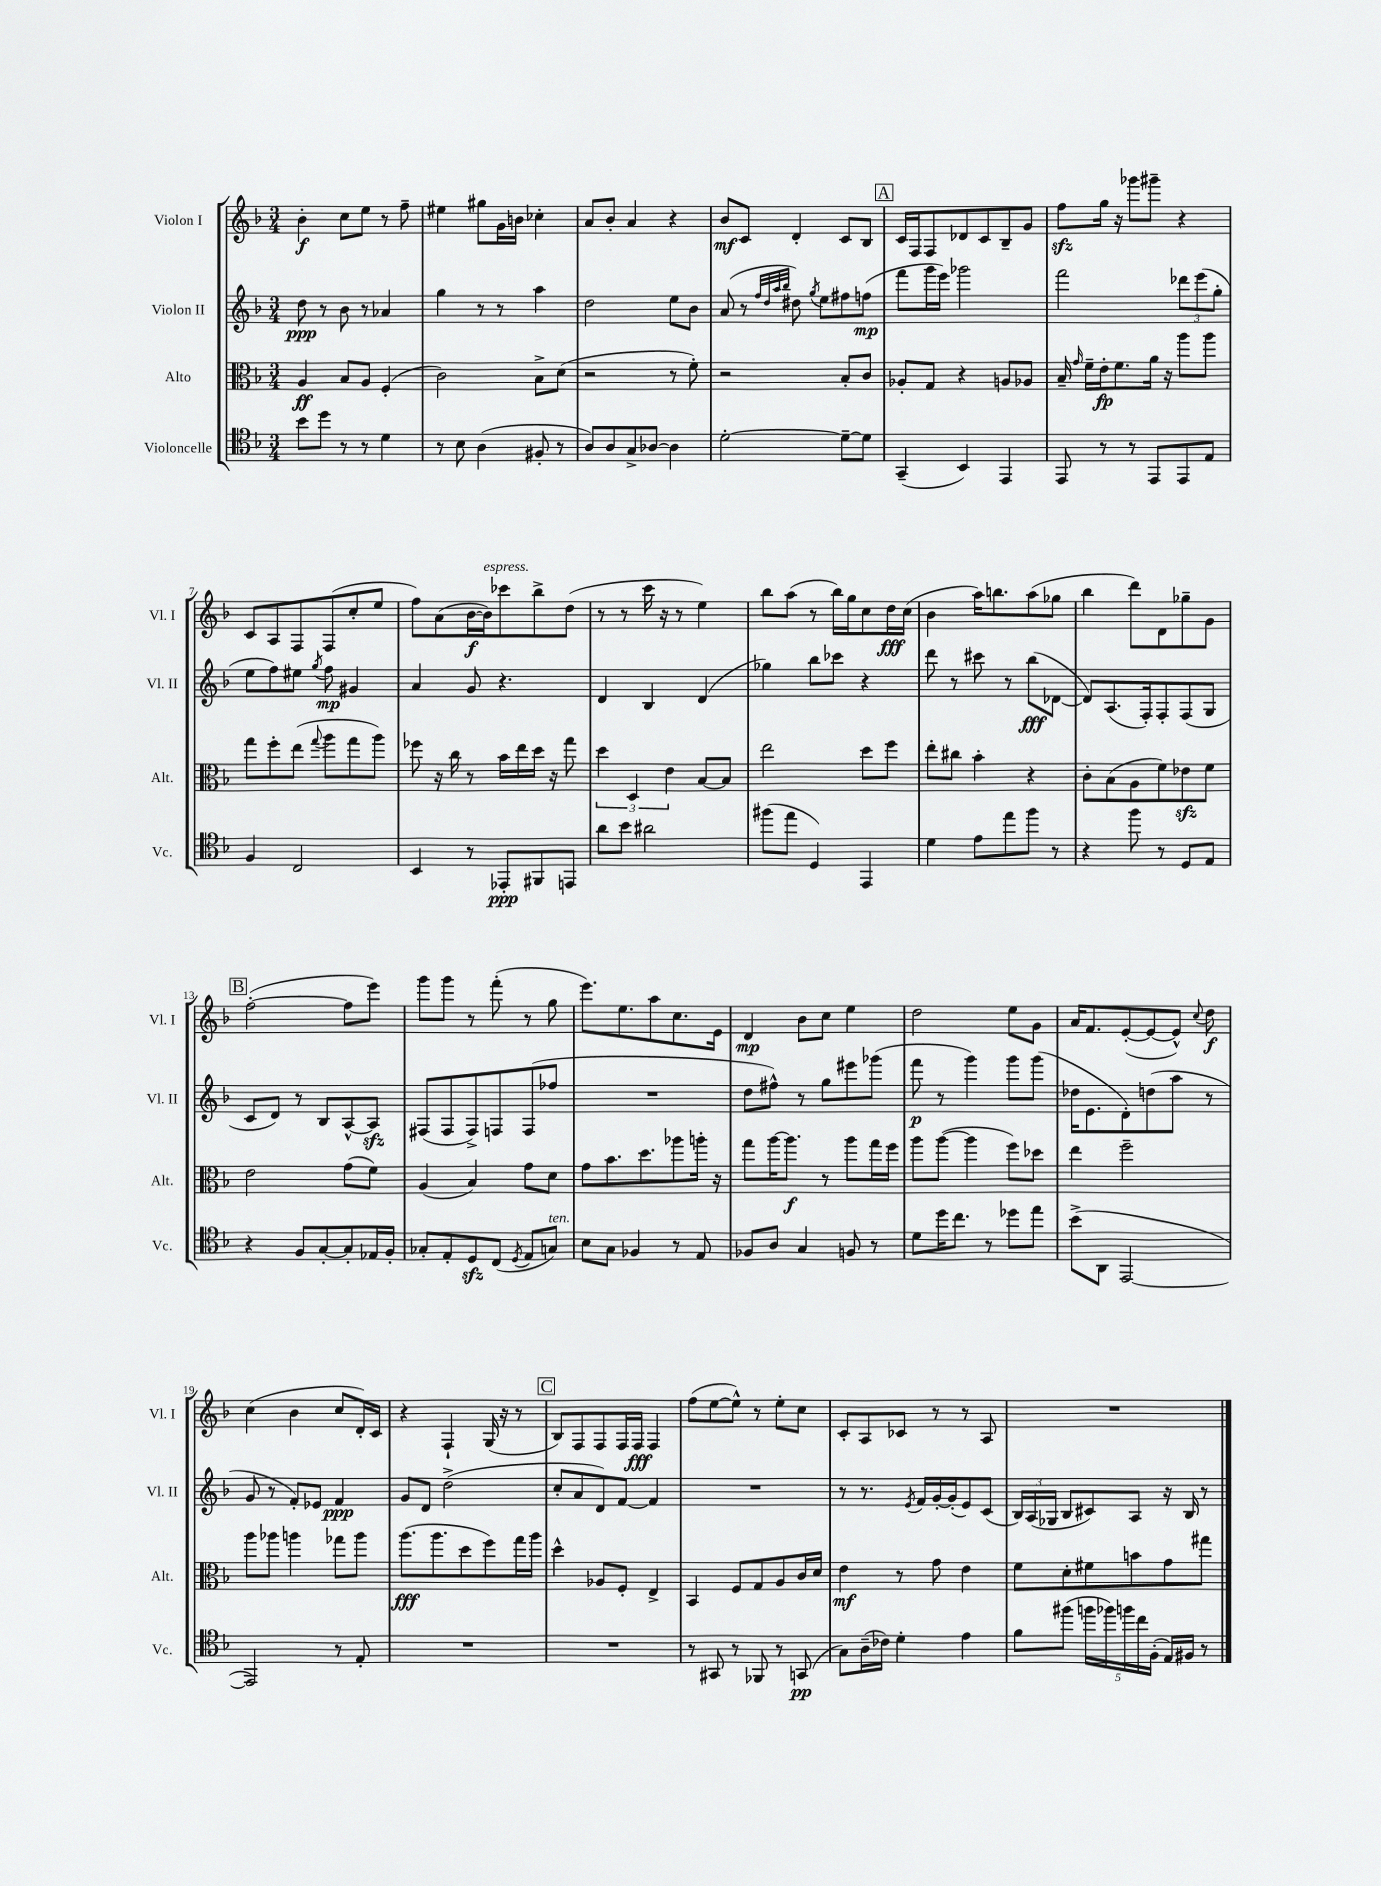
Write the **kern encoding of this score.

**kern	**kern	**kern	**kern
*staff4	*staff3	*staff2	*staff1
*clefC4	*clefC3	*clefG2	*clefG2
*k[b-]	*k[b-]	*k[b-]	*k[b-]
*M3/4	*M3/4	*M3/4	*M3/4
8b-\L	4A/	8dd\	4b-'\
8dd\J	.	8r	.
8r	8B-/L	8b-\	8cc\L
8r	8A/J	8r	8ee\J
4d\	(4F'/	4a-/	8r
.	.	.	8ff~\
=	=	=	=
8r	2c\)	4gg\	4ee#\
8B-\	.	.	.
(4A\	.	8r	8gg#\L
.	.	8r	16g\L
.	.	.	16b\JJ
8F#'/	8B-^\L	4aa\	4cc-'\
8r	(8d\J	.	.
=	=	=	=
8A/L)	2r	2dd\	8a/L
8A/	.	.	8b-'/J
8G^/	.	.	4a/
[8A-/J	.	.	.
4A-\]	8r	8ee\L	4r
.	8f'\)	8b-\J	.
=	=	=	=
[2d'\	2r	(8a/	8b-/L
.	.	8r	8c/J
.	.	32qqff/LLL	.
.	.	32qqdd/	.
.	.	32qqaa/	.
.	.	32qqbb-/JJJ	.
.	.	8dd#\)	4d'/
.	.	8qgg/	.
.	.	8ee\L	.
8d~\_L	8B-'/L	8ff#\	8c/L
8d\]J	8c/J	(8ff\J	8B-/J
=	=	=	=
(4GG~/	8A-'/L	8fff\L	16c/LL
.	.	.	16F/J
.	8G/J	16ggg\L	8F/
.	.	16eee\JJ)	.
4BB-/)	4r	2ggg-\	8d-/
.	.	.	8c/
4EE/	8A/L	.	8B-~/
.	8A-/J	.	8g/J
=	=	=	=
8EE/	16B-~/	2fff\	8ff\L
.	16qqg/	.	.
.	16f~\LL	.	.
8r	16e'\J	.	16gg\Jk
.	8.f\	.	16r
8r	.	.	8ggg-\L
8EE/L	16a\Jk	.	8ggg#~\J
.	16r	.	.
8EE/	8aa\L	12ddd-\L	4r
.	.	(12eee\	.
8E/J	8aa\J	.	.
.	.	12gg'\J	.
=	=	=	=
4F/	8gg\L	8ee\L	8c/L
.	8ff'\	8ff\)	8A/
2C/	(8ee\J	8ee#\J	8F/
.	8qqgg/	8qgg/	.
.	8aa\L	8ff\	(8F/
.	8gg\	4g#/	8cc'/
.	8aa\J)	.	8ee/J
=	=	=	=
4BB-/	8ff-\	4a/	8ff\L)
.	16r	.	(8a\
.	16cc\	.	.
8r	8r	8g/	[16b-\L
.	.	.	16b-\]J)
8EE-'/L	16b-\LL	4.r	8ccc-\
.	16ee\	.	.
8FF#/	16dd\JJ	.	8bb-^\
.	16r	.	.
8EE/J	8gg\	.	(8dd\J
=	=	=	=
8a\L	6dd\	4d/	8r
8b-\J	.	.	8r
.	6D/	.	.
2a#\	.	4B-/	16ccc\
.	.	.	16r
.	6e\	.	.
.	.	.	8r
.	[8B-/L	(4d/	4ee\)
.	8B-/]J	.	.
=	=	=	=
(8ff#\L	2ee\	4gg-\)	8bb-\L
8ee\J	.	.	(8aa\J
4D/)	.	8bb-\L	8r
.	.	8ccc-\J	16bb-\LL)
.	.	.	16gg\J
4EE/	8dd\L	4r	8cc\
.	8ff\J	.	16dd\L
.	.	.	(16cc\JJ
=	=	=	=
4d\	8ee'\L	8ddd\	4b-\
.	8cc#\J	8r	.
8e\L	4b-'\	8ccc#\	16aa\LK)
.	.	.	8.bb\
8ee\	.	8r	.
8ff\J	4r	(8bb-\L	(8aa\
8r	.	[8d-\J	8gg-\J
=	=	=	=
4r	8c'\L	8d-/]L)	4bb-\
.	(8B-\	(8.A/	.
8ff\	8A\	.	8ddd\L)
.	.	16F'/k)	.
8r	8f\)	8F'/	8d\
8D/L	8e-\	(8F/	8gg-~\
8E/J	8f\J	8G/J	8g\J
=	=	=	=
4r	2e\	8c/L	([2ff'\
.	.	8d/J)	.
8F/L	.	8r	.
[8G'/	.	8B-/L	.
8G'/]	(8g\L	[8A^^/	8ff\]L
16E-/L	8f\J)	8A/]J	8eee\J)
16F'/JJ	.	.	.
=	=	=	=
8G-'/L	(4A/	(8F#/L	8ggg\L
8E'/	.	8F#/	8ggg\J
8D/	4B-/)	8F#^/)	8r
(8C/J	.	8F/	(8fff'\
8qD/	.	.	.
8E/L	8g\L	(8F/	8r
8G/J)	8d\J	8ff-/J	8gg\
=	=	=	=
8B-\L	8g\L	2.r	8.eee\L)
8G\J	8.b-\	.	.
.	.	.	8.ee\
4F-/	.	.	.
.	8.dd\	.	.
.	.	.	8aa\
8r	8aa-\	.	8.cc\
8E/	16aa'\Jk	.	.
.	16r	.	16e\Jk
=	=	=	=
8F-/L	8gg\L	8dd\L	4d/
8A/J	[16aa\K	8ff#^^\J)	.
.	8.aa\]J	.	.
4G/	.	8r	8b-\L
.	8r	8gg\L	8cc\J
8F/	8aa\L	8eee#\	4ee\
8r	16gg\L	(8ggg-\J	.
.	16ff\JJ	.	.
=	=	=	=
8d\L	8aa\L	8fff\	2dd\
16dd\K	([8aa\J	8r	.
8.cc\J	.	.	.
.	4aa\]	4ggg\)	.
8r	.	.	.
8dd-\L	8ff\L)	8ggg\L	8ee\L
8ee\J	8dd-\J	(8ggg\J	8g\J
=	=	=	=
(8b-^\L	4ee\	16dd-\LK	16a/LK
.	.	8.e\	8.f/
8AA\J	.	.	.
[2EE/	2ff~\	8d'\)	([8e'/
.	.	(8dd\	8e/_
.	.	8aa\J	8e^^/]J)
.	.	.	8qqcc/
.	.	8r	8dd\
=	=	=	=
2EE/])	8aa\L	8g/	(4cc\
.	8aa-\J	8r	.
.	4aa\	8f'/L)	4b-\
.	.	8e-/J	.
8r	8gg-\L	4f/	8cc/L
8E'/	8aa\J	.	16d'/L)
.	.	.	16c/JJ
=	=	=	=
2.r	(8.aa\L	8g/L	4r
.	.	8d/J	.
.	8.aa\	.	.
.	.	(2dd^\	4F`/
.	8dd\	.	.
.	8ff\)	.	(16G/
.	.	.	16r
.	16gg\L	.	8r
.	16aa\JJ	.	.
=	=	=	=
2.r	4dd^^\	8cc'/L	8B-/L)
.	.	8a/	8F/
.	8A-/L	8d/)	8F/
.	8F'/J	[8f/J	16F/L
.	.	.	16F/JJ
.	4E^/	4f/]	4F/
=	=	=	=
8r	4BB-/	2.r	(8ff\L
8GG#/	.	.	[8ee\
8r	8F/L	.	8ee^^\]J)
8FF-/	8G/	.	8r
8r	8A/	.	8ee'\L
(8GG/	16c/L	.	8cc\J
.	16d/JJ	.	.
=	=	=	=
8G\L)	4e\	8r	8c'/L
(16A~\L	.	8.r	8A/
16c-\JJ)	.	.	.
4d'\	8r	.	8c-/J
.	.	8qe/	.
.	.	16f/LL	.
.	8g\	[16g'/	8r
.	.	(16g'/]J	.
4e\	4e\	8e/)	8r
.	.	(8c/J	8A/
=	=	=	=
8f\L	8f\L	24B-/LL)	2.r
.	.	(24A/	.
.	.	24G-/JJ	.
(8ff#\J	8d'\	8B-/L	.
20ff\LL	8f#\	8c#/)	.
20ff-\)	.	.	.
20ff\	.	.	.
.	8b\	8A/J	.
20cc\	.	.	.
(20F'\JJ	.	.	.
16E/LL)	8g\	16r	.
16F#/JJ	.	16B-/	.
8r	8gg#\J	8r	.
==	==	==	==
*-	*-	*-	*-
